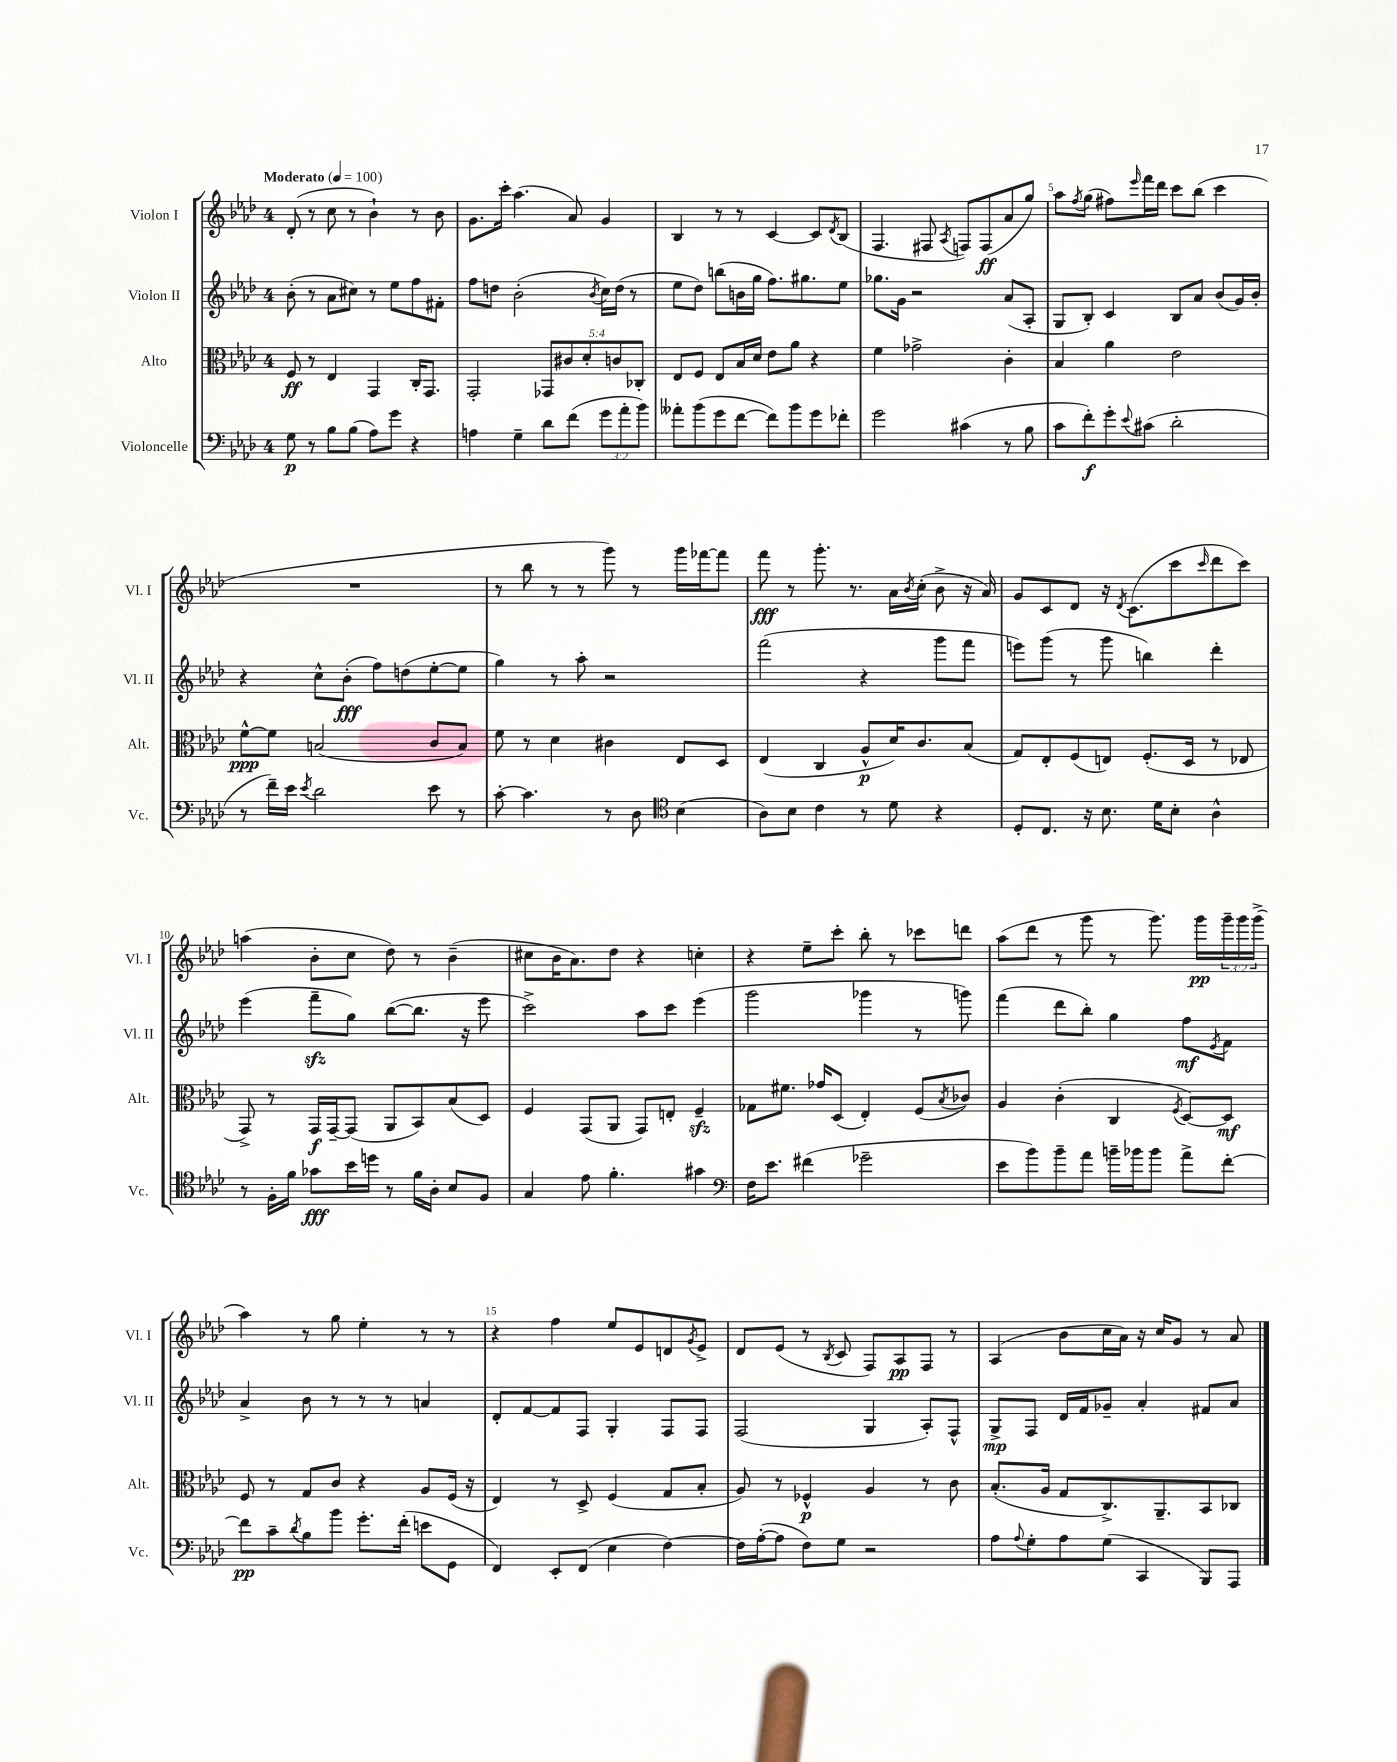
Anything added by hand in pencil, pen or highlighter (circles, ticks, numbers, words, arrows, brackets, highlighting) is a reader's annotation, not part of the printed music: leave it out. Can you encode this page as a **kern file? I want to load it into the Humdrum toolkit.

**kern	**kern	**kern	**kern
*staff4	*staff3	*staff2	*staff1
*clefF4	*clefC3	*clefG2	*clefG2
*k[b-e-a-d-]	*k[b-e-a-d-]	*k[b-e-a-d-]	*k[b-e-a-d-]
*M4/4	*M4/4	*M4/4	*M4/4
*MM100	*MM100	*MM100	*MM100
8G	8F	(8b-'	(8d-'
8r	8r	8r	8r
8B-	4E-	8a-	8cc
(8B-	.	8cc#)	8r
8A-)	4GG	8r	4b-`)
8g	.	8ee-	.
4r	16C'	8ff	8r
.	8.GG	.	.
.	.	8f#'	8b-
=	=	=	=
4A	2GG'	8ff	8.g
.	.	8dd	.
.	.	.	16ccc'
4G~	.	(2b-'	(4.aa-
8d-	10GG-	.	.
.	10c#	.	.
(8f	.	.	8a-)
.	10d-'	.	.
.	.	8qb-	.
12g	.	16cc)	4g
.	10c	.	.
.	.	(16dd	.
12a-'	.	.	.
.	.	8r	.
.	10C-'	.	.
12b-)	.	.	.
=	=	=	=
8a--'	8E-	8ee-	4B-
(8b-	8F	8dd-)	.
8g	8E-	(8bb	8r
[8f	16B-	16b	8r
.	16d-	16gg	.
8f])	8e-	8.ff)	[4c
8b-	8a-	.	.
.	.	8.gg#	.
8g	4r	.	8c]
.	.	.	8qd-
8f-'	.	8ee-	(8B-
=	=	=	=
2g	4f	8.gg-	4.F
.	.	16g	.
.	2g-^	2r	.
.	.	.	8F#
.	.	.	8qA-
(4c#	.	.	8F)
.	.	.	(8F
8r	4c'	(8a-	8a-
8B-	.	8A-'	8gg)
=	=	=	=
8c	4B-	8G	8aa-
.	.	.	8qff
8f')	.	8B-')	(8gg
8g'	4a-	4c	8ff#)
8qqe-	.	.	16qqeee-
(8c#	.	.	16fff
.	.	.	16ddd-
2d-'	2e-	8B-	8ccc
.	.	8a-	(8bb-
.	.	(8b-	4ccc
.	.	16g)	.
.	.	16b-'	.
=	=	=	=
8r	[8f^^	4r	1r
16f~)	8f]	.	.
16e-	.	.	.
8qe-	.	.	.
2d-	(2B	8cc^^	.
.	.	(8b-'	.
.	.	8ff)	.
.	.	(8dd	.
8e-	8c	[8ee-'	.
8r	8B)	8ee-]	.
=	=	=	=
[8c'	8f	4gg)	8r
4.c]	8r	.	8bb-
.	4d-	8r	8r
.	.	8aa-'	8r
8r	4c#	2r	8ggg)
8D-	.	.	8r
*clefC4	*	*	*
(4B-	8E-	.	16ggg
.	.	.	[16fff-
.	8D-	.	8fff-]
=	=	=	=
8A-)	(4E-	(2fff	8fff
8B-	.	.	8r
4c	4C	.	8.ggg'
.	.	.	8.r
8r	8A-^^	4r	.
8d-	16d-)	.	16a-
.	.	.	8qb-
.	8.c	.	(16cc'
4r	.	8ggg	8b-^
.	(8B-	8fff	16r
.	.	.	16a-)
=	=	=	=
8D-'	8G)	8eee)	8g
8.C	8E-'	(8ggg	8c
.	(8F	8r	8d-
16r	.	.	.
8.B-	8E)	8ggg	16r
.	.	.	8qd-
.	.	.	(8.c
.	(8.F'	4bb)	.
16d-	.	.	.
8B-'	.	.	8ccc
.	16D-	.	.
.	.	.	16qqccc
4A-^^	8r	4ddd-'	8ddd-
.	8E-	.	8ccc)
=	=	=	=
8r	8GG^)	(4eee-	(4aa
16F'	8r	.	.
16f	.	.	.
8g-	16GG	8fff~	8b-'
.	[16GG~	.	.
16b-	(8GG]	8gg)	8cc
16dd	.	.	.
8r	8AA-	([8bb-	8dd-)
16f	8BB-)	8.bb-]	8r
16A-'	.	.	.
8B-	(8B-	.	(4b-~
.	.	16r	.
8F	8D-)	8eee-	.
=	=	=	=
4G	4F	2ccc^)	8cc#
.	.	.	16b-
.	.	.	8.a-)
8e-	(8GG	.	.
4.f'	8AA-	.	8dd-
.	8GG)	8aa-	4r
.	8E'	8ccc	.
4g#	4F~	(4eee-	4cc'
=	=	=	=
*clefF4	*	*	*
16F	8G-	2ggg	4r
8.e-	.	.	.
.	8.f#	.	.
(4f#	.	.	8ee-~
.	16g-	.	.
.	(8D-	.	8ccc'
2g-~	4E-')	4ggg-	8bb-'
.	.	.	8r
.	(8F	8r	8ccc-
.	8qB-	.	.
.	8c-)	8ggg)	8ddd
=	=	=	=
8e-	4A-	(4fff	(8aa-
8b-)	.	.	8ddd-
8b-~	(4c'	8ddd-	8r
8a-	.	8bb-')	8ggg
16b~	4C	4gg	8r
16b-	.	.	.
8b-	.	.	8.ggg)
.	8qF	.	.
8a-^	[8D-)	8ff	.
.	.	.	16ggg
.	.	8qe-	.
[8f'	8D-]	8f	24ggg~
.	.	.	24ggg
.	.	.	(24ggg^
=	=	=	=
8f]	8F	4a-^	4aa-)
8c~	8r	.	.
8qd-	.	.	.
8B-	8G	8b-	8r
8b-	8c	8r	8gg
8.g'	4r	8r	4ee-'
.	.	8r	.
(16f'	.	.	.
8e	8A-	4a	8r
8GG	(16F	.	8r
.	16r	.	.
=	=	=	=
4FF)	4E-)	8d-'	4r
.	.	[8f	.
8EE-'	8r	8f]	4ff
(8FF	8D-^	8F	.
4E-	(4F	4G'	8ee-
.	.	.	8e-
[4F)	8G	8F	8d
.	.	.	8qg
.	8B-'	8F	8e-^
=	=	=	=
16F]	8A-)	(2F	8d-
([16A-'	.	.	.
8A-]	8r	.	(8e-
8F)	4F-^^	.	8r
.	.	.	8qB-
8G	.	.	8c
2r	4A-	4G	8F)
.	.	.	8A-
.	8r	8A-')	8F
.	8c	8F^^	8r
=	=	=	=
8A-	(8.B-'	8G^	(4A-
8qqA-	.	.	.
8G'	.	8F	.
.	16A-	.	.
8A-	8G	16d-	8b-
.	.	16f	.
(8G	8.C^)	8g-~	16cc
.	.	.	16a-)
4CC	.	4a-'	16r
.	8.AA-~	.	16cc
.	.	.	8g
8BBB-)	8BB-	8f#	8r
8AAA-	8C-	8a-	8a-
==	==	==	==
*-	*-	*-	*-
